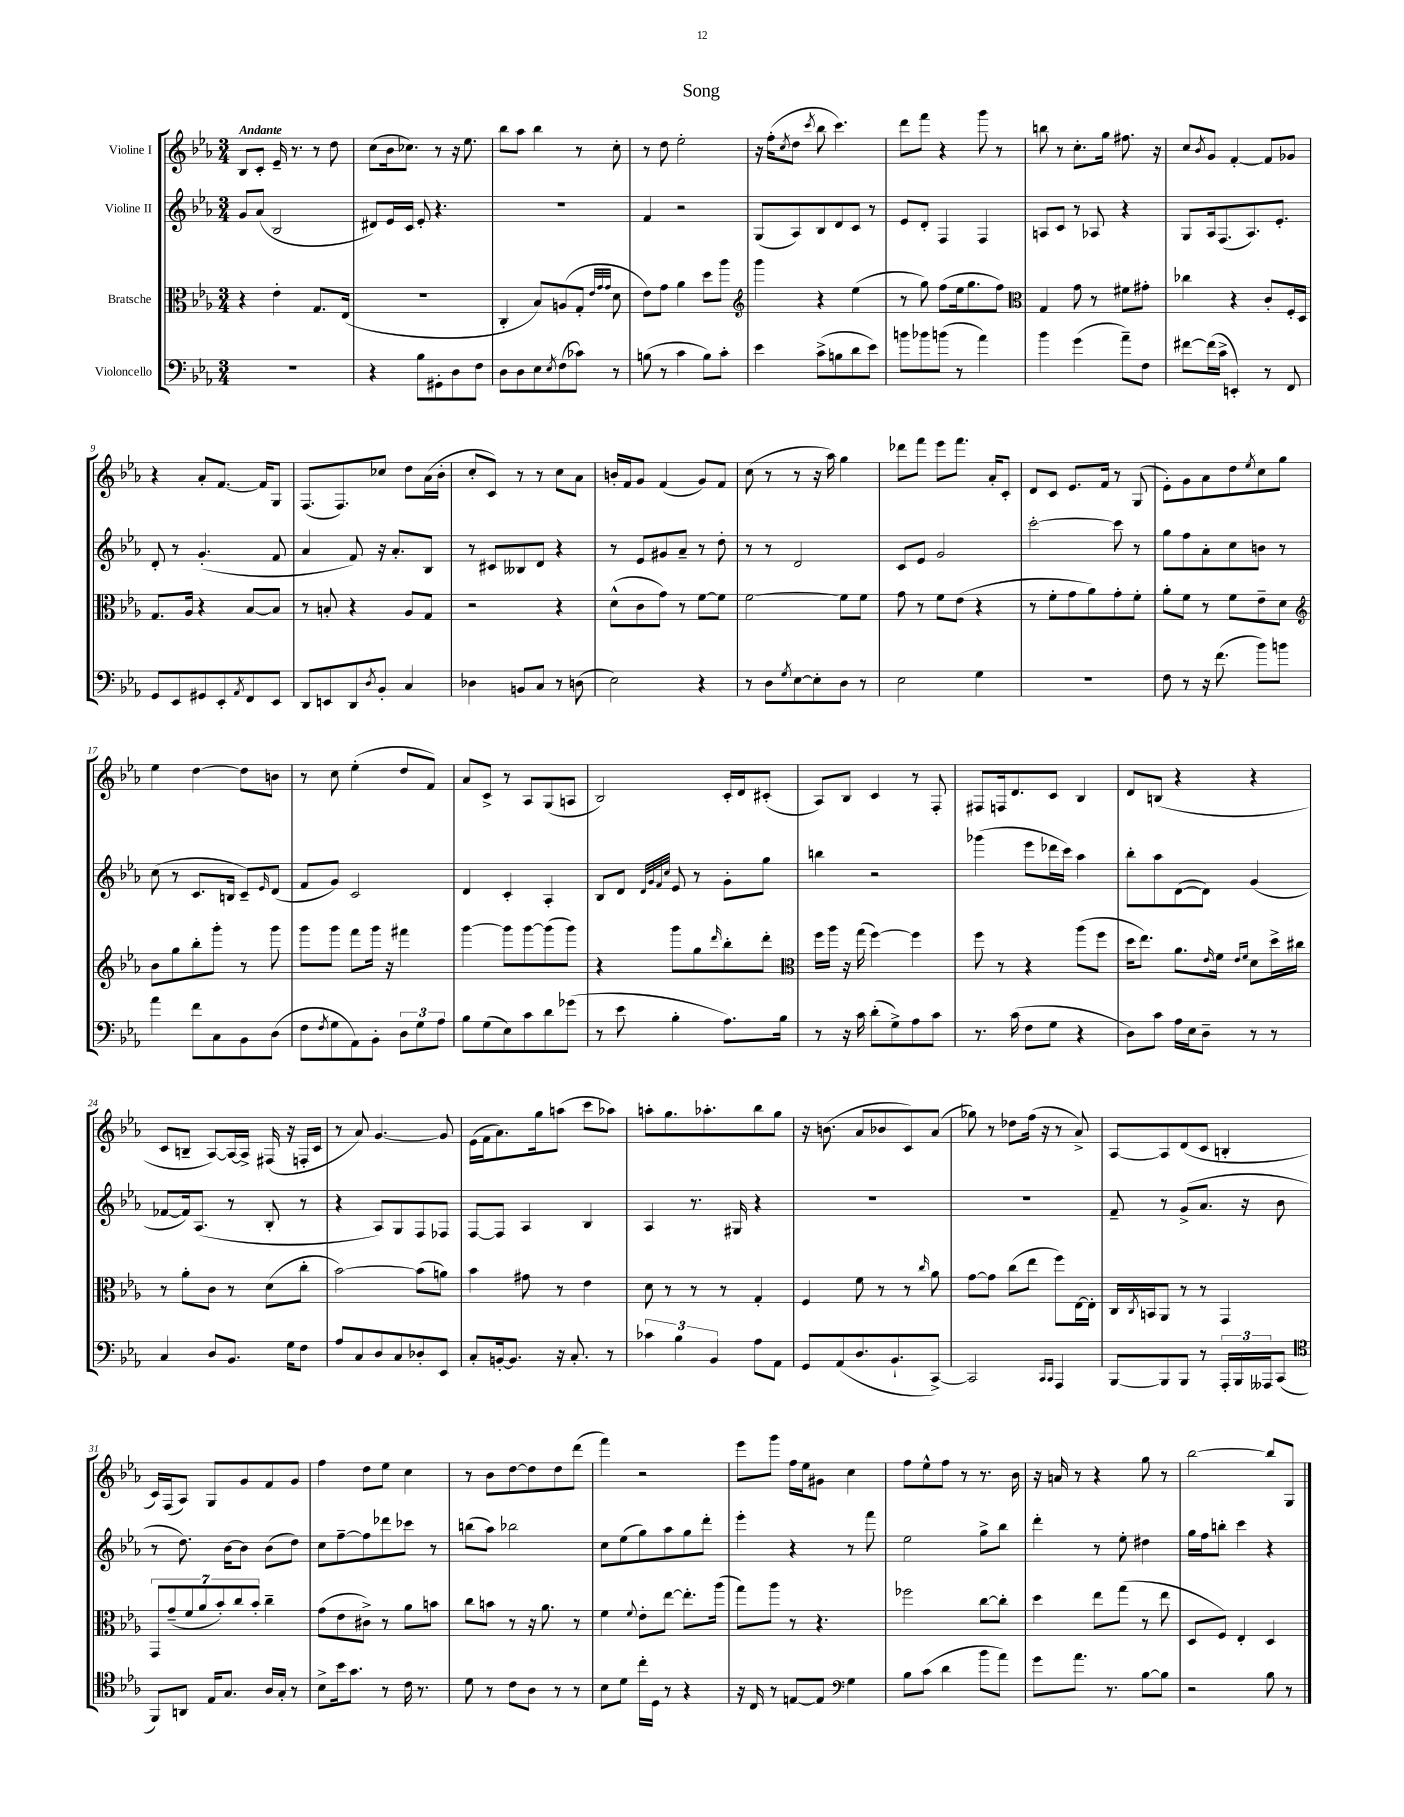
\header { title = "Song" }
<<
\new StaffGroup <<
\new Staff = "s0" \with { instrumentName = "Violine I" } {
    \clef treble \key ees \major \numericTimeSignature \time 3/4 \tempo "Andante"
    bes8 c'8-. ees'16-- r8. r8 d''8 |
    c''8( bes'16 ces''8.) r8 r16 ees''8. |
    bes''8 aes''8 bes''4 r8 c''8-. |
    r8 d''8 ees''2-. |
    r16 f''16-.( \acciaccatura { c''8 } d''8 \acciaccatura { c'''8 } bes''8 c'''4.) |
    d'''8 f'''8 r4 g'''8 r8 |
    b''8 r8 c''8.-. g''16 fis''8. r16 |
    c''8 \acciaccatura { bes'8 } g'8 f'4~-. f'8 ges'8 |
    r4 aes'8-. f'8.~ f'16 g8 |
    f8.( f8.) ces''8 d''8 aes'16( bes'16-. |
    c''8-. c'8) r8 r8 c''8 aes'8 |
    b'16-. f'16 g'8 f'4( g'8) f'8 |
    c''8( r8 r8 r16 aes''16) g''4 |
    des'''8 f'''8 ees'''8 f'''8. aes'16-. c'8-. |
    d'8 c'8 ees'8. f'16 r8 g8( |
    ees'8-.) g'8 aes'8 d''8 \acciaccatura { ees''8 } c''8 g''8 |
    ees''4 d''4~ d''8 b'8 |
    r8 c''8 ees''4-.( d''8 f'8) |
    aes'8 c'8-> r8 aes8 g8( a8 |
    bes2) c'16-. d'16 cis'8-.( |
    aes8) bes8 c'4 r8 f8-. |
    fis8 f16 d'8. c'8 bes4 |
    d'8 b8( r4 r4 |
    c'8 b8-- aes8~) aes16~ aes16-> fis16( r16 f16-. c'16 |
    r8 aes'8) g'4.~ g'8 |
    ees'16( f'16 aes'8.) g''16 a''8( c'''8 aes''8) |
    a''8-. g''8. aes''8.-. bes''8 g''8 |
    r16 b'8.( aes'8 bes'8 c'8) aes'8( |
    ges''8) r8 des''8 f''16( r16 r8 aes'8->) |
    aes8~ aes8 d'8( c'8 b4-. |
    c'16) f16( aes8) g8 g'8 f'8 g'8 |
    f''4 d''8 ees''8 c''4 |
    r8 bes'8 d''8~ d''8 d''8 d'''8( |
    f'''4) r2 |
    ees'''8 g'''8 f''16 ees''16 gis'8 c''4 |
    f''8 ees''8-^ f''8 r8 r8. bes'16 |
    r16 a'16 r8 r4 g''8 r8 |
    bes''2~ bes''8 g8 \bar "|." |
}
\new Staff = "s1" \with { instrumentName = "Violine II" } {
    \clef treble \key ees \major \numericTimeSignature \time 3/4
    g'8 aes'8( bes2 |
    dis'8) ees'16 c'16 ees'8-. r4. |
    R2. |
    f'4 r2 |
    g8( aes8) bes8 d'8 c'8 r8 |
    ees'8 d'8-. f4 f4 |
    a8 c'8 r8 aes8 r4 |
    g8 aes16 f8.( aes8.) ees'8.-. |
    d'8-. r8 g'4.-.( f'8 |
    aes'4 f'8) r16 aes'8.-. bes8 |
    r8 cis'8 beses8 d'8 r4 |
    r8 ees'8 gis'8 aes'8-- r8 d''8-. |
    r8 r8 d'2 |
    c'8 ees'8 g'2 |
    c'''2~-. c'''8 r8 |
    g''8 f''8 aes'8-. c''8 b'8 r8 |
    c''8( r8 c'8. b16 c'8--) \grace { ees'16 } d'8( |
    f'8 g'8) c'2 |
    d'4 c'4-. aes4-. |
    bes8 d'8 \grace { d'32 g'32 f'32 c''32 } ees'8 r8 g'8-. g''8 |
    b''4 r2 |
    ges'''4( ees'''8 des'''16 c'''16) aes''4 |
    bes''8-. aes''8 d'8~( d'8) g'4( |
    fes'8~ fes'16) aes8.( r8 bes8-. r8 |
    r4 aes8) g8 f8 fes8 |
    f8~ f8 aes4 bes4 |
    aes4 r8. gis16 r4 |
    R2. |
    R2. |
    f'8-- r8 g'8->( aes'8. r16 bes'8 |
    r8 d''8.) bes'16~ bes'8 bes'8( d''8) |
    c''8 f''8~-- f''8 des'''8 ces'''8 r8 |
    b''8( aes''8) bes''2 |
    c''8 ees''8( g''8) aes''8 g''8 d'''8-. |
    ees'''4-. r4 r8 f'''8 |
    ees''2 g''8-> bes''8 |
    d'''4-. r8 ees''8-. dis''4 |
    g''16 f''16 b''8-. c'''4 r4 \bar "|." |
}
\new Staff = "s2" \with { instrumentName = "Bratsche" } {
    \clef alto \key ees \major \numericTimeSignature \time 3/4
    r4 ees'4-. g8. ees16( |
    R2. |
    c4-. bes8) a8( g8-. \grace { ees'32 g'32 g'32 } d'8 |
    ees'8) g'8 aes'4 d''8 aes''8 |
    \clef treble g'''4 r4 ees''4( |
    r8 g''8) f''8( ees''16 g''8. f''8) |
    \clef alto g4 g'8 r8 fis'8 gis'8-. |
    ces''4 r4 c'8-. f16-. d16 |
    g8. aes16 r4 bes8~ bes8 |
    r8 b8-. r4 aes8 g8 |
    r2 r4 |
    d'8-^( c'8 g'8) r8 f'8~ f'8 |
    f'2~ f'8 f'8 |
    g'8 r8 f'8 ees'8( r4 |
    r8 f'8-. g'8 aes'8) g'8-. f'8-. |
    aes'8-. f'8 r8 f'8 ees'8-- d'8 |
    \clef treble bes'8 g''8 bes''8-. g'''8-. r8 g'''8 |
    g'''8 g'''8 f'''8 g'''16 r16 fis'''4 |
    g'''4~ g'''8 g'''8~ g'''8( g'''8) |
    r4 g'''8 g''8 \grace { d'''16 } bes''8-. d'''8-. |
    \clef alto f''16 aes''16 r16 g''16( f''4~) f''4 |
    f''8 r8 r4 aes''8( f''8 |
    d''16 ees''8.) aes'8. \grace { ees'16 } f'16 \grace { ees'16 f'16 } d'8 d''16-> cis''16 |
    r8 aes'8-. c'8 r8 d'8( c''8-. |
    bes'2~) bes'8( a'8) |
    bes'4 gis'8 r8 ees'4 |
    d'8 r8 r8 r8 g4-. |
    f4 f'8 r8 r8 \grace { c''16 } aes'8 |
    g'8~ g'8 c''8( ees''8 f''8) ees16~ ees16-. |
    c16 \acciaccatura { c8 } b,16 aes,8 r8 r8 g,4 |
    \tuplet 7/4 { g,8 g'8--( f'8 aes'8 bes'8-.) c''8 bes'8-. } c''4-- |
    g'8( ees'8 cis'8->) r8 aes'8 b'8 |
    c''8 b'8 r8 r16 aes'8. r8 |
    f'4 \appoggiatura { f'8 } ees'8-. ees''8~ ees''8.-. aes''16( |
    g''8) aes''8 r8 r4. |
    fes''2 c''8~ c''8-. |
    d''4 ees''8 g''8( r8 ees''8 |
    d8 f8) ees4-. d4 \bar "|." |
}
\new Staff = "s3" \with { instrumentName = "Violoncello" } {
    \clef bass \key ees \major \numericTimeSignature \time 3/4
    R2. |
    r4 bes8 gis,8-. d8 f8 |
    d8 d8 ees8 \acciaccatura { ees8 } f8( ces'8) r8 |
    b8( r8 c'4 b8) c'8-. |
    ees'4 c'8->( b8 d'8 ees'8) |
    b'8 bes'8 b'8( r8 aes'4) |
    bes'4 g'4( aes'8--) f8 |
    fis'8~ fis'16( c'16-> e,4-.) r8 f,8 |
    g,8 ees,8 gis,8 ees,8-. \acciaccatura { aes,8 } f,8 ees,8 |
    d,8 e,8 d,8 \acciaccatura { d8 } bes,8-. c4 |
    des4 b,8 c8 r8 d8( |
    ees2) r4 |
    r8 d8 \acciaccatura { g8 } ees8~ ees8-. d8 r8 |
    ees2 g4 |
    R2. |
    f8 r8 r16 f'8.( bes'8) b'8 |
    aes'4 f'8 c8 bes,8 d8( |
    f8 \acciaccatura { f8 } g8 aes,8) bes,8-. \tuplet 3/2 { d8 g8 aes8 } |
    bes8 g8( ees8) c'8 d'8 ges'8( |
    r8 ees'8 bes4-. aes8.) bes16 |
    r8 r16 c'16 d'8-.( g8->) aes8 c'8 |
    r8. c'16( f8 g8 r4 |
    d8) c'8 aes16 ees16 d8-- r8 r8 |
    c4 d8 bes,8. g16 f8 |
    aes8 c8 d8 c8 des8-. ees,8 |
    c8-. b,16~-. b,8. r16 c8.-. r8 |
    \tuplet 3/2 { ces'4 bes4 bes,4 } aes8 aes,8 |
    g,8 aes,8( d8. bes,8.-! c,8~->) |
    c,2 \grace { c,16 c,16 } aes,,4 |
    bes,,8~ bes,,8 bes,,8 r8 \tuplet 3/2 { aes,,16-. bes,,16 aeses,,16 } c,8( |
    \clef tenor f,8) a,8 ees16 g8. aes16 g16-. r8 |
    bes8-> bes'16 g'8. r8 c'16 r8. |
    d'8 r8 c'8 aes8 r8 r8 |
    bes8 d'8 c''16-. d16 r8 r4 |
    r16 c16 r8 e8~ e8 \clef bass g4 |
    bes8 c'8( d'4 bes'8 aes'8) |
    g'8 aes'8. r8. bes8~ bes8 |
    r2 bes8 r8 \bar "|." |
}
>>
>>
